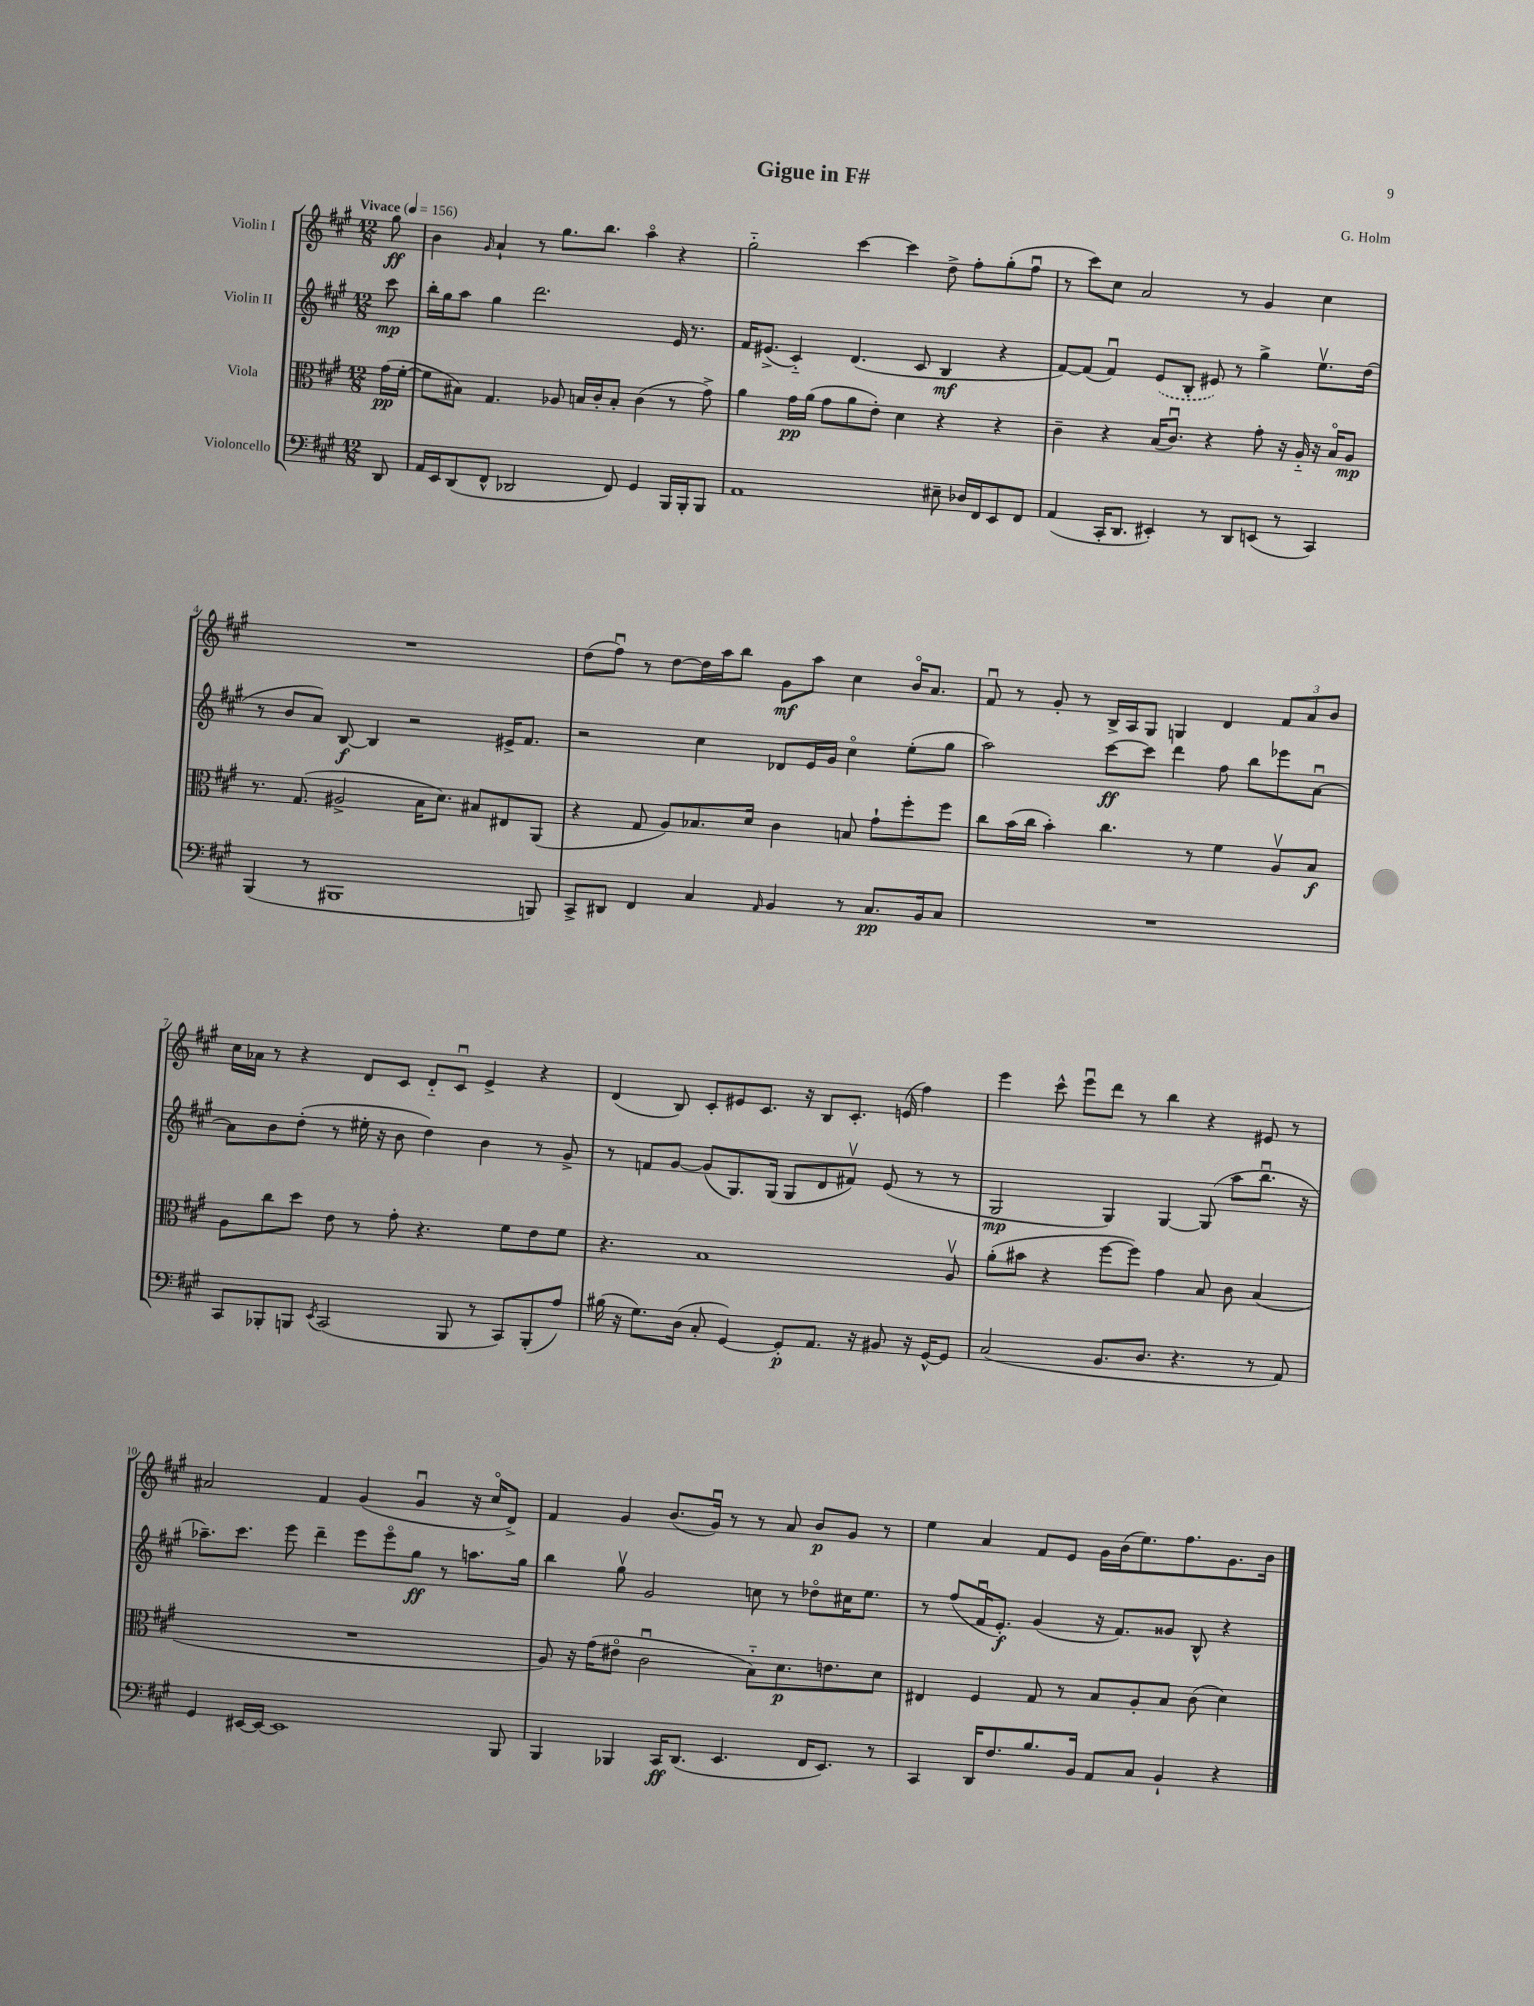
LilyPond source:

\header { title = "Gigue in F#" composer = "G. Holm" }
<<
\new StaffGroup <<
\new Staff = "s0" \with { instrumentName = "Violin I" } {
    \clef treble \key a \major \numericTimeSignature \time 12/8 \partial 8 \tempo "Vivace" 4 = 156
    gis''8\ff |
    b'4 \grace { gis'16 } a'4-! r8 gis''8. b''8. a''4\flageolet r4 |
    gis''2-_ cis'''4~ cis'''4 d''8-> fis''8-. gis''8-.( fis''8\downbow |
    r8 cis'''8) cis''8 a'2 r8 gis'4 cis''4 |
    R1. |
    d''8( fis''8\downbow) r8 d''8~ d''16 a''16 b''8 gis'8\mf a''8 cis''4 b'16\flageolet a'8. |
    fis'8\downbow r8 gis'8-. r8 b16-> a16 gis8 g4 d'4 \tuplet 3/2 { fis'8 a'8 b'8 } |
    cis''16 aes'16 r8 r4 d'8 cis'8 d'8-_ cis'8\downbow e'4-> r4 |
    d'4( b8) cis'8-. eis'8 cis'8. r16 b8 cis'8.-. e'16( fis''4) |
    e'''4 cis'''8-^ e'''8\downbow d'''8 r8 b''4 r4 eis'8 r8 |
    ais'2 fis'4 gis'4( gis'4\downbow r16 cis''16\flageolet d'8->) |
    fis'4 gis'4 b'8.( gis'16\downbow) r8 r8 a'8 b'8\p gis'8 r8 |
    e''4 a'4 fis'8 e'8 gis'16 b'16( e''8.) fis''8. gis'8. b'16 \bar "|." |
}
\new Staff = "s1" \with { instrumentName = "Violin II" } {
    \clef treble \key a \major \numericTimeSignature \time 12/8 \partial 8
    cis'''8\mp |
    b''16-. gis''16 a''8 gis''4 d'''2. e'16 r8. |
    fis'16 eis'8.->( cis'4-_) d'4.( cis'8 b4\mf r4 |
    fis'8~) fis'8( fis'4\downbow) \once \slurDashed e'8( b8-. eis'8) r8 gis''4-> e''8.\upbow d''16( |
    r8 b'8 a'8) b8~\f b4 r2 eis'16-> fis'8. |
    r2 cis''4 des'8 e'16 gis'16 cis''4\flageolet e''8-.( gis''8 |
    a''2) cis'''8~\ff cis'''8 d'''4 fis''8 b''8 ees'''8 a'8~\downbow |
    a'8 b'8 d''8-.( r8 eis''16-. r16 b'8 d''4) b'4 r8 gis'8-> |
    r8 f'8 gis'8~ gis'8( gis8.) gis16( gis8 d'8 fis'8\upbow) e'8( r8 r8 |
    gis2\mp gis4) gis4~ gis8( a''8 b''8.\downbow r16 |
    aes''8.--) cis'''8. e'''8 d'''4-- e'''8 e'''8\flageolet gis''8\ff r8 a''8. gis''16 |
    b''4 gis''8\upbow gis'2 c''8 r8 des''8\flageolet cis''16 e''8. |
    r8 fis''8( fis'16\downbow e'8.-.\f) gis'4( r16 fis'8.) gisis'8 b8-^ r4 \bar "|." |
}
\new Staff = "s2" \with { instrumentName = "Viola" } {
    \clef alto \key a \major \numericTimeSignature \time 12/8 \partial 8
    gis'16\pp( fis'16~-. |
    fis'8 bis8) gis4. aes8 b16 cis'16-. b8-. cis'4( r8 gis'8->) |
    a'4 gis'16\pp a'16( gis'8 a'8 e'8-.) d'4 r4 r4 |
    cis'4-- r4 b16( cis'8.\downbow) r4 gis'8-. r16 a16-_ r16 b16\flageolet a8\mp |
    r8. gis8.( ais2-> b16 d'8.) bis8 eis8 a,8( |
    r4 gis8 a8) bes8. d'16 cis'4 b8 gis'8-! fis''8-. fis''8 |
    cis''8 b'16( cis''16 b'4-.) cis''4. r8 fis'4 a8\upbow b8\f |
    a8 cis''8 d''8 e'8 r8 gis'8-. r4. fis'8 e'8 fis'8 |
    r4. b1 a8\upbow |
    a'8-.( bis'8 r4 fis''8~ fis''8) gis'4 b8 cis'8 b4( |
    R1. |
    a8) r16 gis'16( eis'8\flageolet cis'2\downbow b8-_) d'8.\p e'8. d'8 |
    eis4 fis4 gis8 r8 b8 a8-. b8 cis'8( d'4) \bar "|." |
}
\new Staff = "s3" \with { instrumentName = "Violoncello" } {
    \clef bass \key a \major \numericTimeSignature \time 12/8 \partial 8
    d,8 |
    a,16 e,16 d,8( fis,8-^ des,2 fis,8) gis,4 b,,16 b,,16-. b,,8 |
    a,1 eis8-- des16 fis,16 e,8 fis,8 |
    a,4( cis,16-. d,8. eis,4-.) r8 d,8 e,8( r8 cis,4) |
    b,,4( r8 bis,,1 b,,8) |
    cis,8-> dis,8 fis,4 cis4 \grace { a,16 } b,4 r8 cis8.\pp b,16 cis8 |
    R1. |
    cis,8 bes,,8-. b,,8 \acciaccatura { e,8 } cis,2( b,,8 r8 cis,8) b,,8-.( a8) |
    bis16( r16 gis8.) d16( cis8-. gis,4~) gis,8-.\p a,8. r16 bis,8 r16 gis,16~-^ gis,8 |
    cis2( b,8. d8. r4. r8 a,8) |
    gis,4 eis,16~ eis,16~ eis,1 b,,8 |
    b,,4 bes,,4 cis,16\ff d,8.( e,4. fis,16 e,8.) r8 |
    cis,4 d,16 fis8. b8. b,16 a,8 cis8 b,4-! r4 \bar "|." |
}
>>
>>
